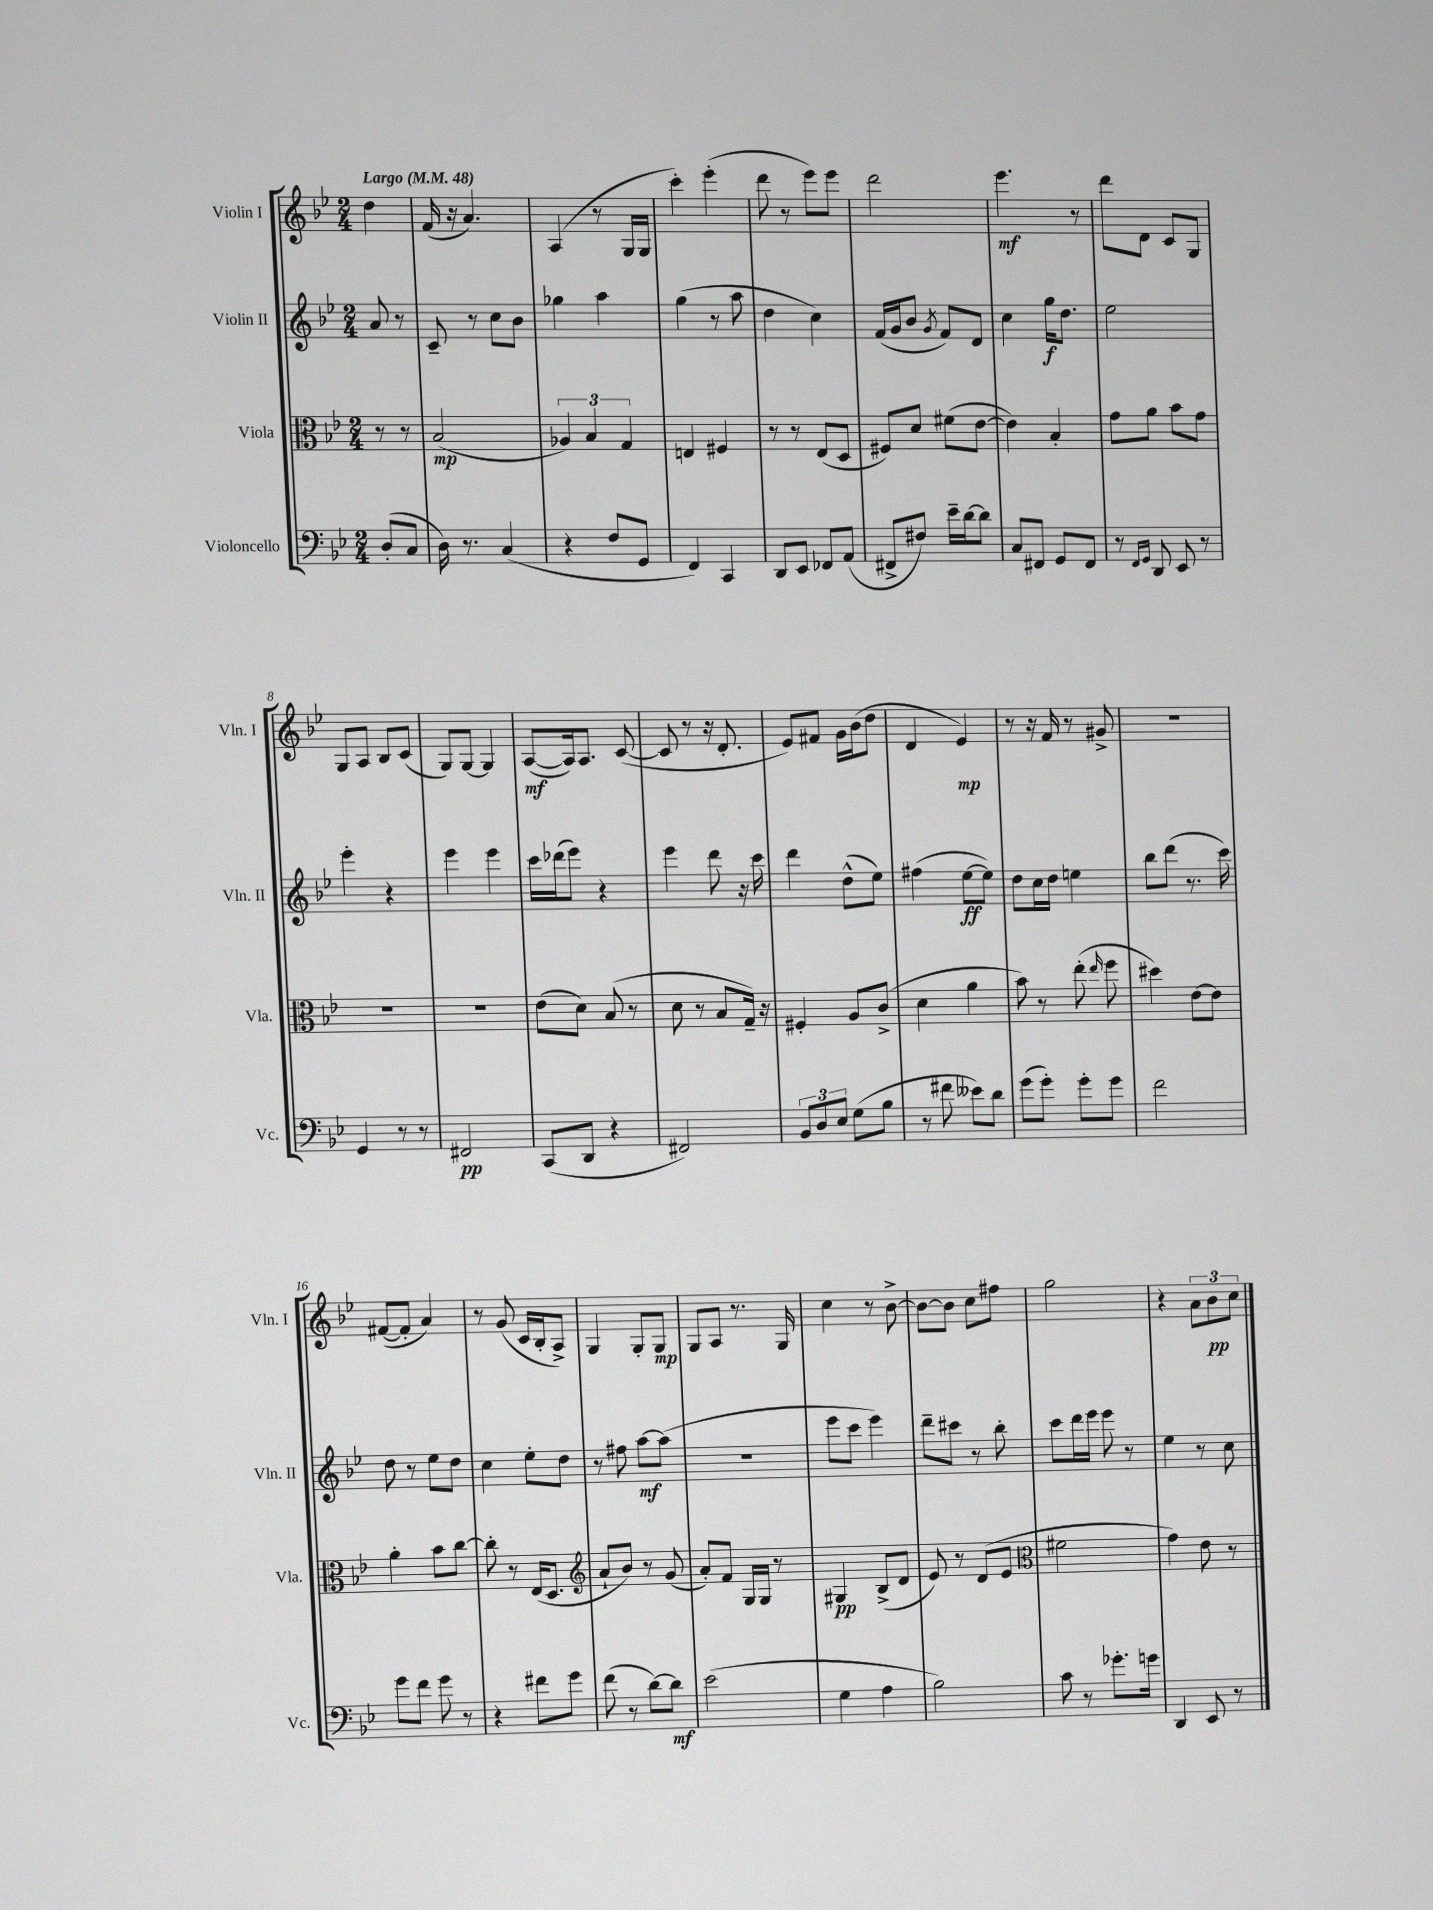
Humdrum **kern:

**kern	**dynam	**kern	**dynam	**kern	**dynam	**kern	**dynam
*part4	*part4	*part3	*part3	*part2	*part2	*part1	*part1
*staff4	*staff4	*staff3	*staff3	*staff2	*staff2	*staff1	*staff1
*I"Violoncello	*	*I"Viola	*	*I"Violin II	*	*I"Violin I	*
*I'Vc.	*	*I'Vla.	*	*I'Vln. II	*	*I'Vln. I	*
*clefF4	*	*clefC3	*	*clefG2	*	*clefG2	*
*k[b-e-]	*	*k[b-e-]	*	*k[b-e-]	*	*k[b-e-]	*
*M2/4	*	*M2/4	*	*M2/4	*	*M2/4	*
*MM48	*	*MM48	*	*MM48	*	*MM48	*
=	=	=	=	=	=	=	=
!	!	!	!	!	!	!LO:TX:a:B:t=Largo	!
(8D'/L	.	8r	.	8a/	.	4dd\	.
8C/J	.	8r	.	8r	.	.	.
=1	=1	=1	=1	=1	=1	=1	=1
16D\)	.	(2B-/	mp	8c~/	.	(16f/	.
8.r	.	.	.	.	.	16r	.
.	.	.	.	8r	.	4.a/)	.
(4C/	.	.	.	8cc\L	.	.	.
.	.	.	.	8b-\J	.	.	.
=2	=2	=2	=2	=2	=2	=2	=2
4r	.	6A-X/)	.	4gg-X\	.	(4A/	.
.	.	6B-/	.	.	.	.	.
8F/L	.	.	.	4aa\	.	8r	.
.	.	6G/	.	.	.	.	.
8GG/J	.	.	.	.	.	16G/LL	.
.	.	.	.	.	.	16G/JJ	.
=3	=3	=3	=3	=3	=3	=3	=3
4FF/)	.	4En/	.	(4gg\	.	4ccc'\)	.
4CC/	.	4F#X/	.	8r	.	(4eee-'\	.
.	.	.	.	8aa\	.	.	.
=4	=4	=4	=4	=4	=4	=4	=4
8DD/L	.	8r	.	4dd\	.	8ddd\	.
8EE-/J	.	8r	.	.	.	8r	.
8FF-X/L	.	(8E-/L	.	4cc\)	.	8eee-\L)	.
(8AA/J	.	8D/J	.	.	.	8eee-\J	.
=5	=5	=5	=5	=5	=5	=5	=5
8FF#X^/L	.	8F#X/L)	.	(16f/LL	.	2ddd\	.
.	.	.	.	16g/J	.	.	.
8F#X/J)	.	8d/J	.	8b-/J	.	.	.
.	.	.	.	8qg/	.	.	.
16e-~\LL	.	(8f#X\L	.	8f/L)	.	.	.
[16d\J	.	.	.	.	.	.	.
8d\J]	.	[8e-\J	.	8d/J	.	.	.
=6	=6	=6	=6	=6	=6	=6	=6
8C/L	.	4e-\])	.	4cc\	.	4.eee-\	mf
8FF#X/J	.	.	.	.	.	.	.
8GG/L	.	4B-'/	.	16gg\KL	f	.	.
.	.	.	.	8.dd\J	.	.	.
8FF#/J	.	.	.	.	.	8r	.
=7	=7	=7	=7	=7	=7	=7	=7
8r	.	8g\L	.	2ee-\	.	8ddd\L	.
16qqFF/LL	.	.	.	.	.	.	.
16qqGG/JJ	.	.	.	.	.	.	.
8DD/	.	8a\J	.	.	.	8d\J	.
8EE-/	.	8b-\L	.	.	.	8c/L	.
8r	.	8g\J	.	.	.	8G/J	.
!!LO:LB:g=z
=8	=8	=8	=8	=8	=8	=8	=8
4GG/	.	2r	.	4eee-'\	.	8G/L	.
.	.	.	.	.	.	8A/J	.
8r	.	.	.	4r	.	8B-/L	.
8r	.	.	.	.	.	(8c/J	.
=9	=9	=9	=9	=9	=9	=9	=9
2FF#X/	pp	2r	.	4eee-\	.	8G/L)	.
.	.	.	.	.	.	[8G/J	.
.	.	.	.	4eee-\	.	4G/]	.
=10	=10	=10	=10	=10	=10	=10	=10
(8CC/L	.	(8e-\L	.	16ccc\LL	.	([8A/L	mf
.	.	.	.	(16ddd-X\J	.	.	.
8DD/J	.	8d\J)	.	8eee-\J)	.	16A/k])	.
.	.	.	.	.	.	8.A/J	.
4r	.	(8B-/	.	4r	.	.	.
.	.	8r	.	.	.	([8c/	.
=11	=11	=11	=11	=11	=11	=11	=11
2FF#X/)	.	8d\	.	4eee-\	.	8c/]	.
.	.	8r	.	.	.	8r	.
.	.	8B-/L	.	8ddd\	.	16r	.
.	.	.	.	.	.	8.d'/	.
.	.	16G~/Jk)	.	16r	.	.	.
.	.	16r	.	16ccc\	.	.	.
=12	=12	=12	=12	=12	=12	=12	=12
12BB-/L	.	4F#X'/	.	4ddd\	.	8e-/L)	.
12D/	.	.	.	.	.	.	.
.	.	.	.	.	.	8f#X/J	.
12E-/J	.	.	.	.	.	.	.
(8G\L	.	8A/L	.	(8dd^^\L	.	16g\LL	.
.	.	.	.	.	.	(16b-\J	.
8B-\J	.	(8c^/J	.	8ee-\J)	.	8dd\J	.
=13	=13	=13	=13	=13	=13	=13	=13
8r	.	4d\	.	(4ff#X\	.	4d/	.
8f#X\	.	.	.	.	.	.	.
8e--X\L)	.	4a\	.	[8ee-\L	ff	4e-/)	mp
8d\J	.	.	.	8ee-\J])	.	.	.
=14	=14	=14	=14	=14	=14	=14	=14
(8g\L	.	8b-\)	.	8dd\L	.	8r	.
8g'\J)	.	8r	.	16cc\L	.	16r	.
.	.	.	.	16dd\JJ	.	16f/	.
8g'\L	.	(8ee-'\	.	4een\	.	8r	.
.	.	16qqee-/	.	.	.	.	.
8g\J	.	8ff\	.	.	.	8g#X^/	.
=15	=15	=15	=15	=15	=15	=15	=15
2f\	.	4dd#X\)	.	8bb-\L	.	2r	.
.	.	.	.	(8ddd\J	.	.	.
.	.	[8e-\L	.	8.r	.	.	.
.	.	8e-\J]	.	.	.	.	.
.	.	.	.	16ccc\)	.	.	.
!!LO:LB:g=z
=16	=16	=16	=16	=16	=16	=16	=16
8g\L	.	4a'\	.	8dd\	.	([8f#X/L	.
8f\J	.	.	.	8r	.	8f#'/J]	.
8g\	.	8b-\L	.	8ee-\L	.	4a/)	.
8r	.	[8cc\J	.	8dd\J	.	.	.
=17	=17	=17	=17	=17	=17	=17	=17
4r	.	8cc'\]	.	4cc\	.	8r	.
.	.	8r	.	.	.	(8g/	.
8f#X\L	.	(16E-/KL	.	8ee-'\L	.	16c/LL	.
.	.	8.D/J	.	.	.	16B-'/J	.
8g\J	.	.	.	8dd\J	.	8A^/J)	.
=18	=18	=18	=18	=18	=18	=18	=18
*	*	*clefG2	*	*	*	*	*
(8f\	.	8a`/L	.	8r	.	4G/	.
8r	.	8b-/J)	.	8ff#X\	.	.	.
[8d\L)	.	8r	.	[8aa\L	mf	8G'/L	.
8d\J]	mf	(8g/	.	(8aa\J]	.	8G/J	mp
=19	=19	=19	=19	=19	=19	=19	=19
(2e-\	.	8a'/L)	.	2r	.	8G/L	.
.	.	8f/J	.	.	.	8A/J	.
.	.	16G/LL	.	.	.	8.r	.
.	.	16G/JJ	.	.	.	.	.
.	.	8r	.	.	.	.	.
.	.	.	.	.	.	16G/	.
=20	=20	=20	=20	=20	=20	=20	=20
4G\	.	4G#X/	pp	8eee-\L	.	4cc\	.
.	.	.	.	8ccc\J	.	.	.
4A\	.	(8B-^/L	.	4eee-\)	.	8r	.
.	.	8d/J	.	.	.	[8b-^\	.
=21	=21	=21	=21	=21	=21	=21	=21
2B-\)	.	8e-/)	.	8ddd~\L	.	8b-\L_	.
.	.	8r	.	8ccc#X\J	.	8b-\J]	.
.	.	(8d/L	.	8r	.	8cc\L	.
.	.	8e-/J	.	8bb-'\	.	8ff#X\J	.
=22	=22	=22	=22	=22	=22	=22	=22
*	*	*clefC3	*	*	*	*	*
8c\	.	2f#X\	.	8ccc\L	.	2gg\	.
8r	.	.	.	16ddd\L	.	.	.
.	.	.	.	16eee-\JJ	.	.	.
8.g-X'\L	.	.	.	8eee-\	.	.	.
.	.	.	.	8r	.	.	.
16gn\Jk	.	.	.	.	.	.	.
=23	=23	=23	=23	=23	=23	=23	=23
4DD/	.	4g\)	.	4ee-\	.	4r	.
8EE-/	.	8e-\	.	8r	.	12a\L	.
.	.	.	.	.	.	12b-\	pp
8r	.	8r	.	8cc\	.	.	.
.	.	.	.	.	.	12cc\J	.
==	==	==	==	==	==	==	==
*-	*-	*-	*-	*-	*-	*-	*-
